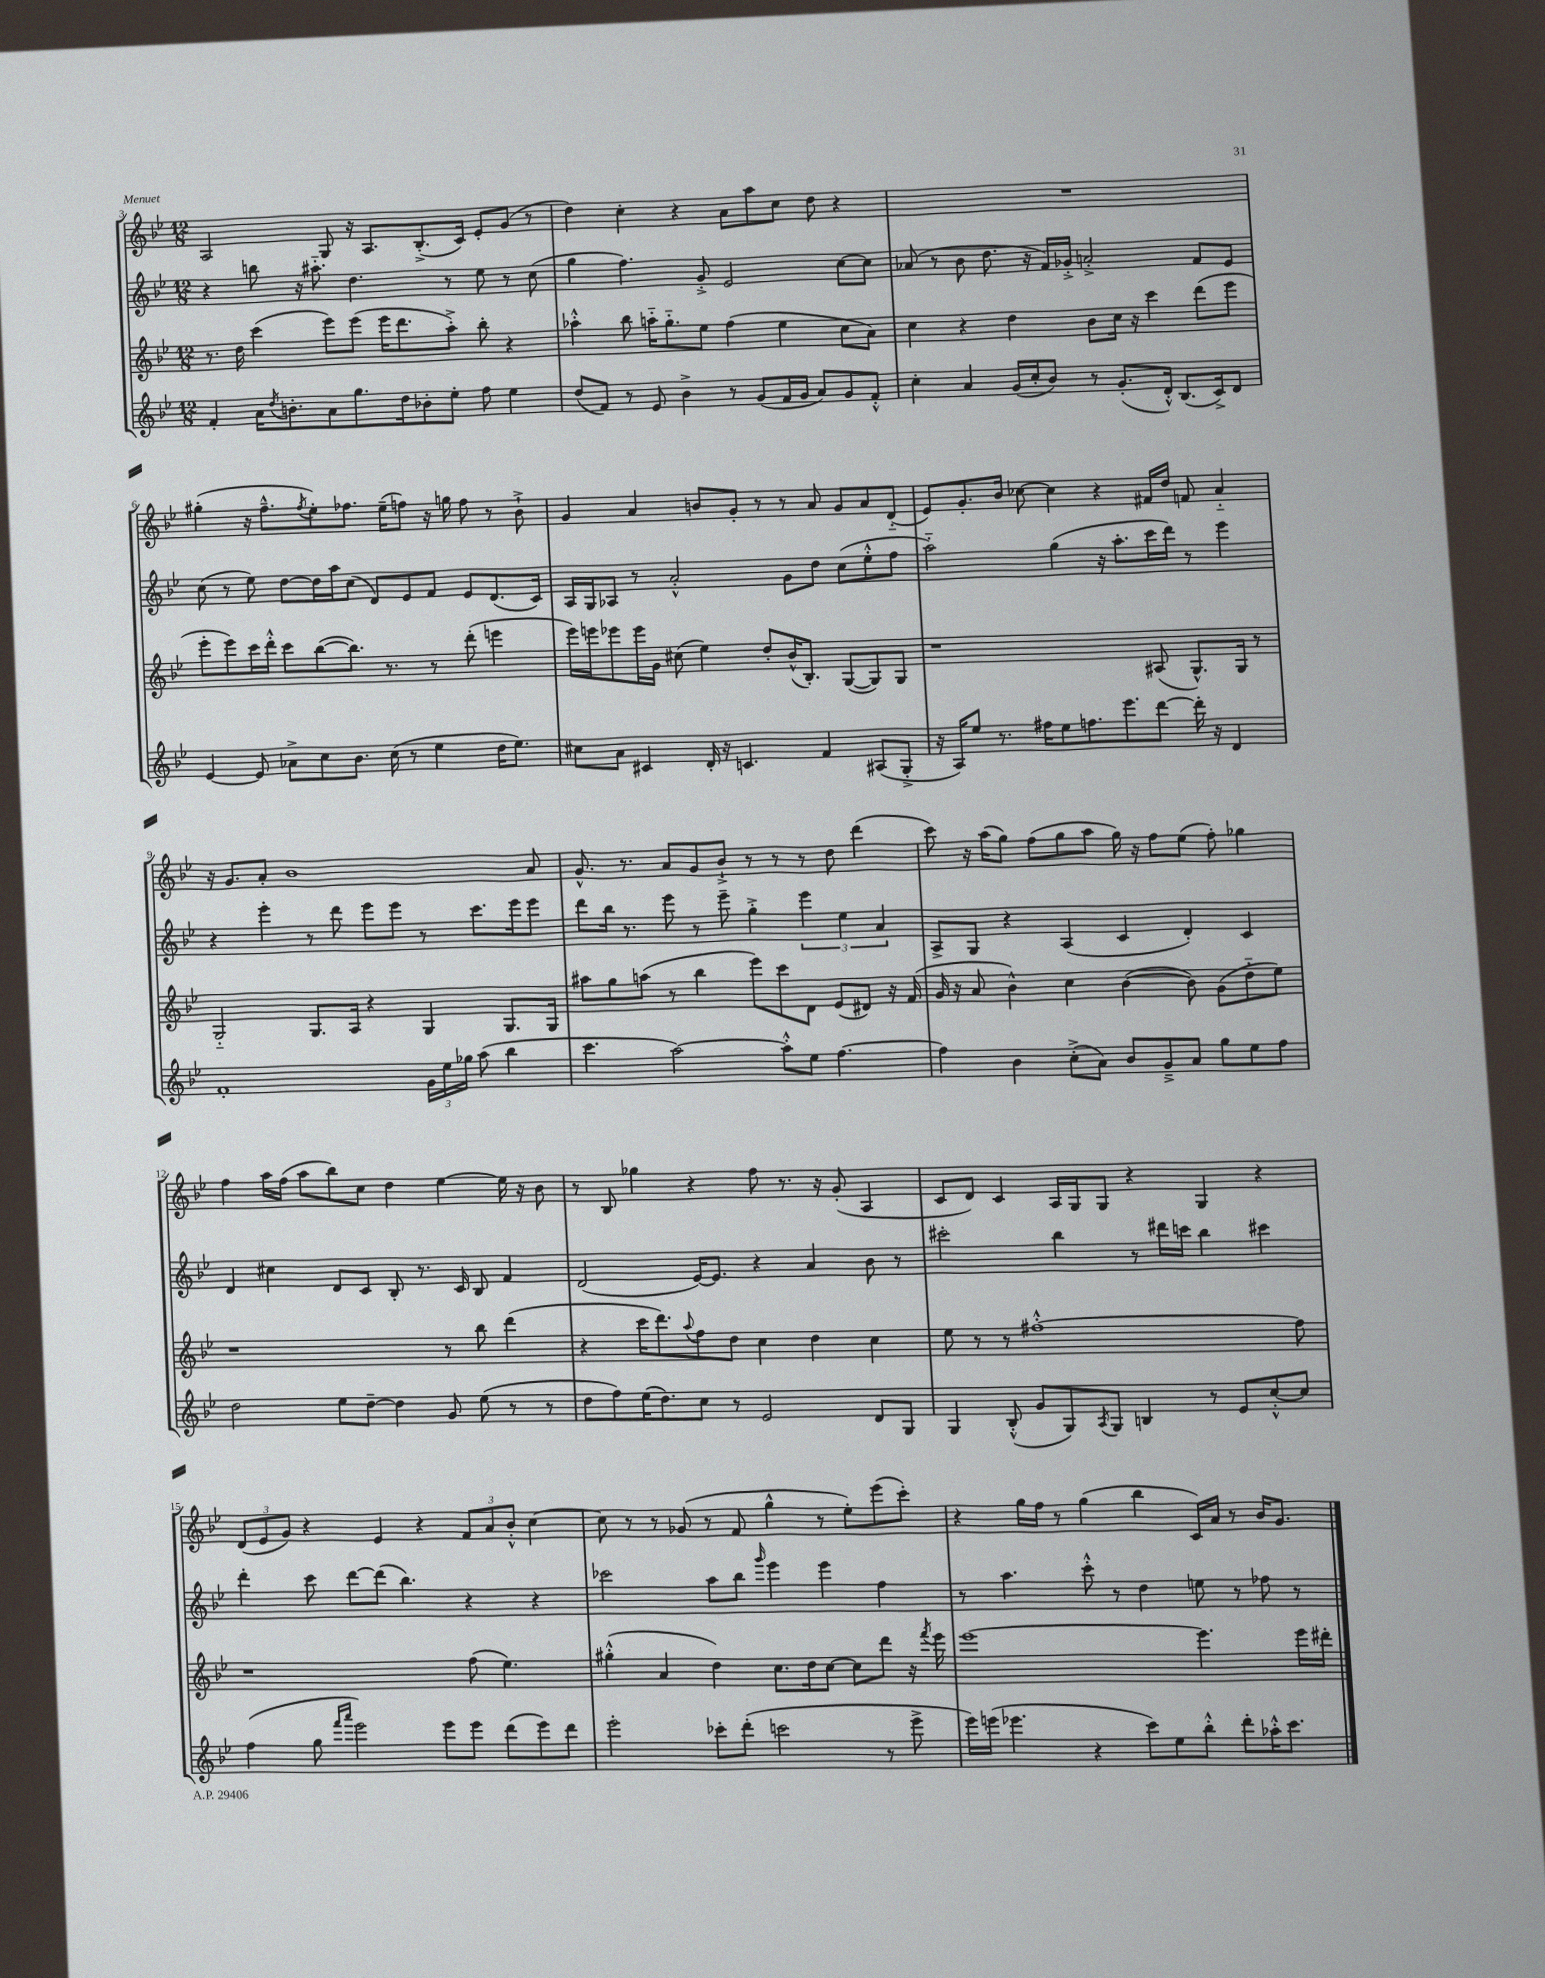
<<
\new StaffGroup <<
\new Staff = "s0" {
    \clef treble \key bes \major \numericTimeSignature \time 12/8
    a2 g8 r16 a8. bes8.-.->( c'16) ees'8-. g'8( r8 |
    d''4) c''4-. r4 a'8 a''8 c''8 d''8 r4 |
    R1. |
    gis''4-.( r16 f''8.---^ \acciaccatura { f''8 } ees''8-.) fes''8. ees''16--( f''8) r16 g''16 f''8 r8 bes'8-!-> |
    g'4 a'4 b'8 g'8-. r8 r8 a'8 g'8 a'8 d'8-_( |
    ees'8) g'8.-. bes'16 ces''8~ ces''4 r4 fis'16 d''16 f'8 a'4-_ |
    r16 g'8. a'8-. bes'1 a'8 |
    g'8.-^ r8. a'8 g'8 bes'8-!-> r8 r8 r8 d''8 d'''4( |
    c'''8) r16 a''16( g''8) f''8( g''8 a''8 g''16) r16 f''8 ees''8( f''8-.) ges''4 |
    f''4 a''16 f''16( a''8 bes''8) c''8 d''4 ees''4~ ees''16 r16 bes'8 |
    r8 bes8 ges''4 r4 f''8 r8. r16 g'8-.( a4 |
    c'8 d'8) c'4 a16 g16 g8 r4 g4 r4 |
    \tuplet 3/2 { d'8( ees'8 g'8) } r4 ees'4 r4 \tuplet 3/2 { f'8 a'8 bes'8-.-^ } c''4~ |
    c''8 r8 r8 ges'8( r8 f'8 g''4-^ r8 ees''8-.) ees'''8( c'''8-.) |
    r4 g''16 f''16 r8 g''4( bes''4 c'16) a'16 r8 bes'16 g'8. \bar "|." |
}
\new Staff = "s1" {
    \clef treble \key bes \major \numericTimeSignature \time 12/8
    r4 b''8 r16 ais''8.-_ d''4. r8 ees''8 r8 c''8( |
    g''4 f''4.) g'8-.-> ees'2 c''8~ c''8 |
    aes'8( r8 bes'8 d''8. r16 f'16) ges'16-.-> a'2-.-> f'8 ees'8 |
    c''8( r8 ees''8) d''8~ d''16 a''16 c''8( d'8) ees'8 f'8 ees'8 d'8.( c'16) |
    a16 g16 aes8 r8 a'2-.-^ g'8 d''8 c''8( ees''8-.-^ f''8 |
    a''2-_) g''4( r16 a''8.-. c'''16 d'''16) r8 ees'''4 |
    r4 ees'''4-. r8 d'''8 ees'''8 ees'''8 r8 c'''8. ees'''16 ees'''8 |
    d'''8 bes''16 r8. ees'''8 r8 ees'''8-- g''4-.-> \tuplet 3/2 { ees'''4 ees''4 a'4 } |
    a8-> g8 r4 a4( c'4 d'4-.) c'4 |
    d'4 cis''4 d'8 c'8 bes8-. r8. c'16 bes8 f'4 |
    d'2( ees'16~) ees'8. r4 a'4 bes'8 r8 |
    cis'''2-. bes''4 r8 dis'''16 c'''16 bes''4 cis'''4 |
    d'''4-. c'''8 d'''8~ d'''8( bes''4.) r4 r4 |
    ces'''2 a''8 bes''8 \grace { g'''16 } ees'''4 ees'''4 f''4 |
    r8 a''4. c'''8-.-^ r8 d''4 e''8 r8 fes''8 r8 \bar "|." |
}
\new Staff = "s2" {
    \clef treble \key bes \major \numericTimeSignature \time 12/8
    r8. d''16 c'''4( ees'''8) ees'''8( ees'''16 d'''8. a''8-.->) bes''8-. r4 |
    aes''4-.-^ bes''8 a''16-_ g''8.-_ ees''8 f''4( ees''4 c''8 a'8) |
    c''4 r4 d''4 bes'8 c''16 r16 c'''4 d'''8( ees'''8 |
    ees'''8-. ees'''8) c'''16 d'''16-.-^ c'''8 bes''8~( bes''8.) r8. r8 d'''8-.( e'''4 |
    ees'''16) e'''16 ees'''8 ees'''16 g'16 cis''8( ees''4) d''8-. bes'16-^( bes8.-.) g8~( g8) g8 |
    r1 ais8( g8.-^) g16 r8 |
    g2-_ g8. a16 r4 g4 g8. g16 |
    ais''8 g''8 a''8( r8 bes''4 ees'''8) c'''8 d'8 ees'8( dis'8) r16 f'16( |
    g'16 r16 a'8 bes'4-^) c''4 bes'4~( bes'8) g'8( d''8-_ ees''8) |
    r1 r8 bes''8 d'''4( |
    r4 c'''16 d'''8.) \appoggiatura { a''8 } f''8 d''8 c''4 d''4 c''4 |
    ees''8 r8 r8 fis''1~-.-^ fis''8 |
    r1 f''8( ees''4.) |
    gis''4-.-^( a'4 d''4) c''8. d''16 c''8~ c''8 d'''8 r16 \acciaccatura { f'''8 } ees'''16 |
    ees'''1~ ees'''4. ees'''16 dis'''16-. \bar "|." |
}
\new Staff = "s3" {
    \clef treble \key bes \major \numericTimeSignature \time 12/8
    f'4-. a'16 \acciaccatura { d''8 } b'8.-. a'8 g''8. d''16 bes'8-. ees''8-. f''8 ees''4 |
    d''8( f'8) r8 ees'8 bes'4-> r8 g'8( f'16 g'16 a'8) g'8 f'8-.-^ |
    c''4-. a'4 g'16( c''16-. bes'8) r8 g'8.-.( d'16-.-^) bes8.( c'16->) d'8 |
    ees'4~ ees'8 aes'8-> c''8 bes'8. c''16( r8 ees''4 d''16 ees''8.) |
    cis''8 a'8 cis'4 d'16-. r16 c'4. f'4 ais8( g8-.-> |
    r16 a16) ees''8 r8. fis''16 ees''8 f''8. ees'''8. d'''8~ d'''16-. r16 d'4 |
    f'1-. \tuplet 3/2 { g'16 ees''16 ges''16 } a''8( bes''4 |
    c'''4. a''2~) a''8-.-^ ees''8 f''4.~ |
    f''4 bes'4 c''8-.->( a'8) bes'8 g'8---> a'8 g''8 ees''8 f''8 |
    d''2 ees''8 d''8~-- d''4 g'8 ees''8( r8 r8 |
    d''8 f''8) ees''16( d''8.) c''8 r8 ees'2 d'8 g8 |
    g4 bes8-.-^( g'8 g8) \acciaccatura { a8 } g8 b4 r8 ees'8 c''8~-.-^ c''8 |
    f''4( g''8 \grace { f'''16 a'''16 } ees'''2) ees'''8 ees'''8 d'''8( ees'''8) d'''8 |
    ees'''2-. ces'''8-. d'''8-.( c'''2 r8 ees'''8-> |
    ees'''16) e'''16( ees'''4. r4 c'''8) ees''8 bes''8-.-^ d'''8-. aes''16-.-^ c'''8. \bar "|." |
}
>>
>>
\layout { \context { \Score currentBarNumber = #3 } }
